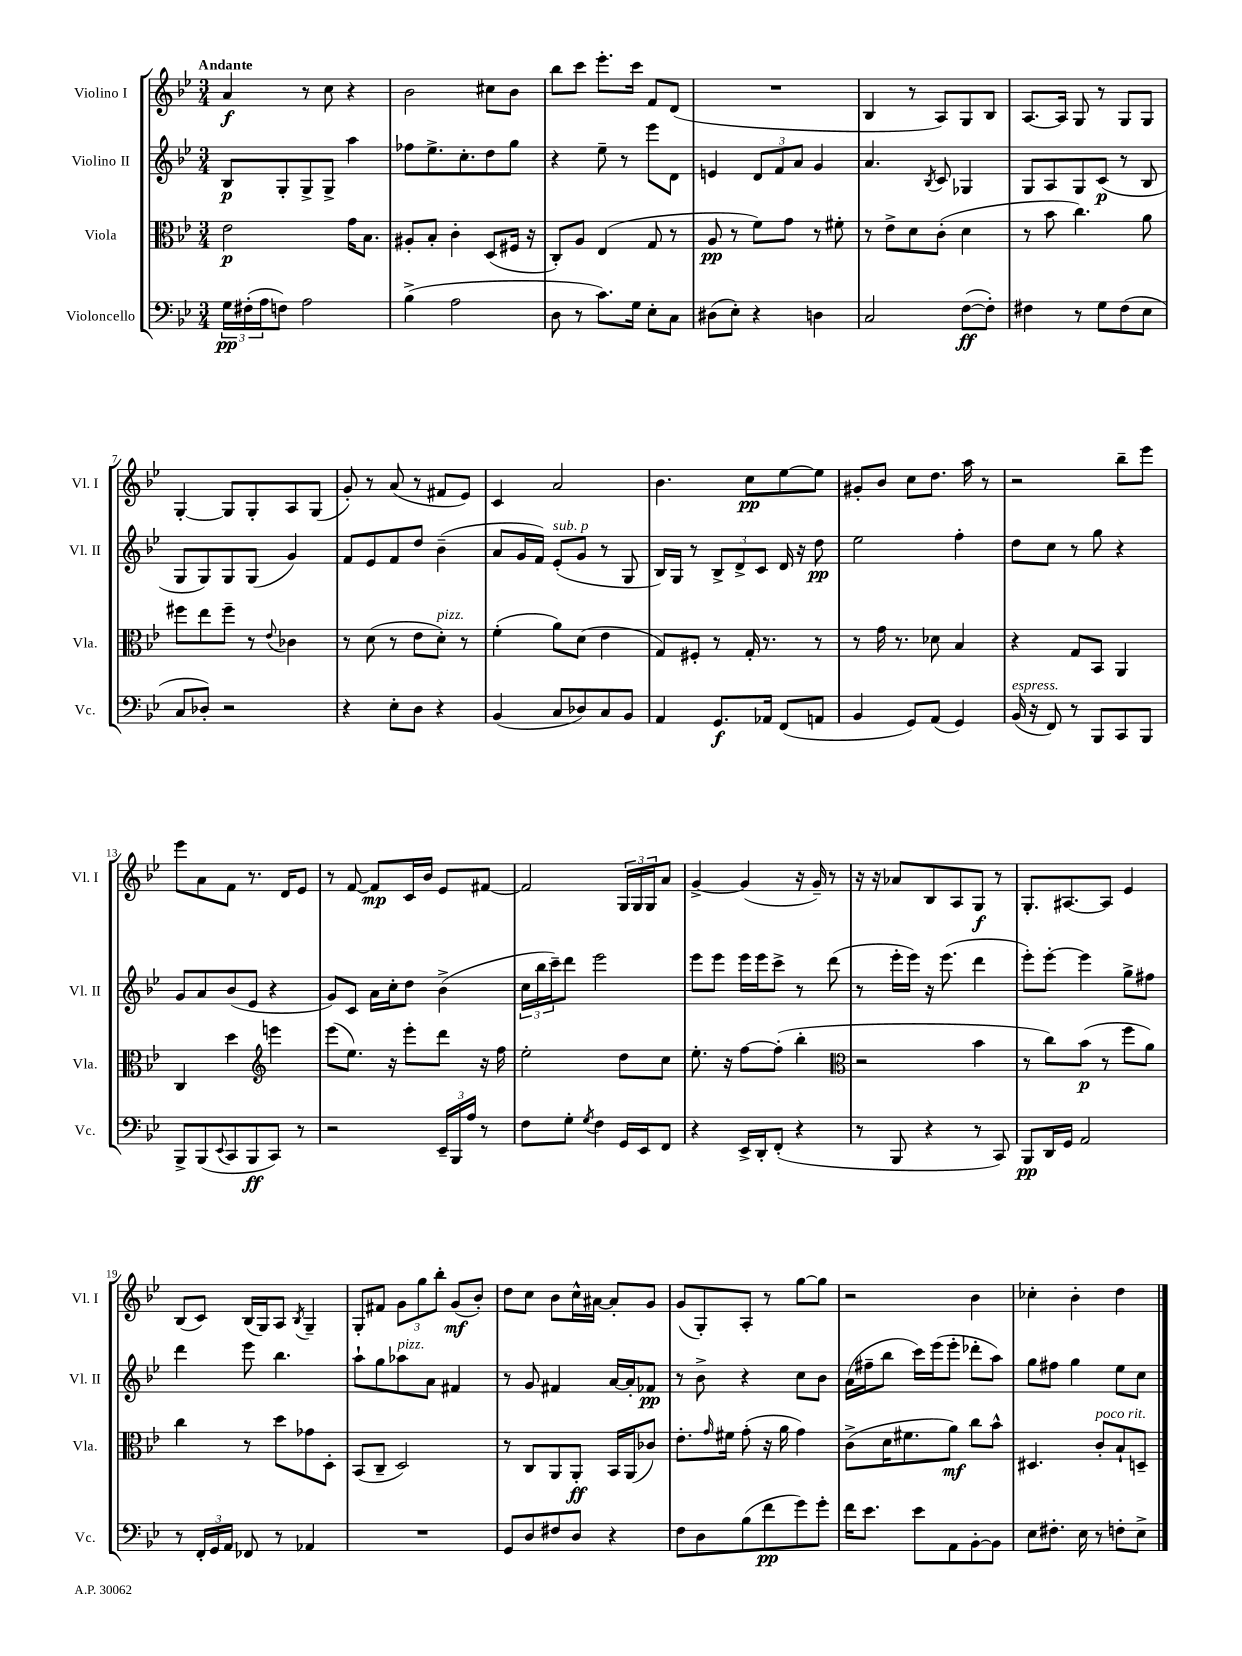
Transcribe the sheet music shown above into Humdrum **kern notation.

**kern	**dynam	**kern	**dynam	**kern	**dynam	**kern	**dynam
*part4	*part4	*part3	*part3	*part2	*part2	*part1	*part1
*staff4	*staff4	*staff3	*staff3	*staff2	*staff2	*staff1	*staff1
*I"Violoncello	*	*I"Viola	*	*I"Violino II	*	*I"Violino I	*
*I'Vc.	*	*I'Vla.	*	*I'Vl. II	*	*I'Vl. I	*
*clefF4	*	*clefC3	*	*clefG2	*	*clefG2	*
*k[b-e-]	*	*k[b-e-]	*	*k[b-e-]	*	*k[b-e-]	*
*M3/4	*	*M3/4	*	*M3/4	*	*M3/4	*
=1	=1	=1	=1	=1	=1	=1	=1
!	!	!	!	!	!	!LO:TX:a:B:t=Andante	!
24G\LL	pp	2e-\	p	8B-/L	p	4a/	f
(24F#X'\	.	.	.	.	.	.	.
24A\J	.	.	.	.	.	.	.
8Fn\J)	.	.	.	8G'/	.	.	.
2A\	.	.	.	8G^/	.	8r	.
.	.	.	.	8G^/J	.	8cc\	.
.	.	16g\KL	.	4aa\	.	4r	.
.	.	8.B-\J	.	.	.	.	.
=2	=2	=2	=2	=2	=2	=2	=2
(4B-^\	.	8A#X'/L	.	8ff-X\L	.	2b-\	.
.	.	8B-'/J	.	8.ee-^\	.	.	.
2A\	.	4c'\	.	.	.	.	.
.	.	.	.	8.cc'\	.	.	.
.	.	(8D/L	.	8dd\	.	8cc#X\L	.
.	.	16F#X/Jk	.	8gg\J	.	8b-\J	.
.	.	16r	.	.	.	.	.
=3	=3	=3	=3	=3	=3	=3	=3
8D\	.	8C'/L)	.	4r	.	8bb-\L	.
8r	.	8A/J	.	.	.	8ccc\J	.
8.c\L)	.	(4E-/	.	8ee-~\	.	8.eee-'\L	.
.	.	.	.	8r	.	.	.
16G\Jk	.	.	.	.	.	16ccc\Jk	.
8E-'\L	.	8G/	.	8eee-\L	.	8f/L	.
8C\J	.	8r	.	8d\J	.	(8d/J	.
=4	=4	=4	=4	=4	=4	=4	=4
(8D#X\L	.	8A/	pp	4en/	.	2.r	.
8E-'\J)	.	8r	.	.	.	.	.
4r	.	8f\L)	.	12d/L	.	.	.
.	.	.	.	12f/	.	.	.
.	.	8g\J	.	.	.	.	.
.	.	.	.	12a/J	.	.	.
4Dn\	.	8r	.	4g/	.	.	.
.	.	8f#X'\	.	.	.	.	.
=5	=5	=5	=5	=5	=5	=5	=5
2C/	.	8r	.	4.a/	.	4B-/	.
.	.	8e-^\L	.	.	.	.	.
.	.	8d\	.	.	.	8r	.
.	.	.	.	8qB-/	.	.	.
.	.	(8c'\J	.	8c/	.	8A/L)	.
([8F\L	ff	4d\	.	4G-X/	.	8G/	.
8F'\J])	.	.	.	.	.	8B-/J	.
=6	=6	=6	=6	=6	=6	=6	=6
4F#X\	.	8r	.	8G/L	.	[8.A/L	.
.	.	8b-\	.	8A/	.	.	.
.	.	.	.	.	.	16A/Jk]	.
8r	.	4.cc\)	.	8G/	.	8G/	.
8G\L	.	.	.	(8c/J	p	8r	.
(8F#\	.	.	.	8r	.	8G/L	.
8E-\J	.	8a\	.	8B-/	.	8G/J	.
!!LO:LB:g=z
=7	=7	=7	=7	=7	=7	=7	=7
8C/L	.	8ff#X\L	.	8G/L	.	[4G'/	.
8D-X'/J)	.	8ee-\	.	8G/)	.	.	.
2r	.	8ff#~\J	.	8G/	.	8G/L]	.
.	.	8r	.	(8G/J	.	8G'/	.
.	.	8qqe-/	.	.	.	.	.
.	.	4c-X\	.	4g/)	.	8A/	.
.	.	.	.	.	.	(8G/J	.
=8	=8	=8	=8	=8	=8	=8	=8
4r	.	8r	.	8f/L	.	8g'/)	.
.	.	(8d\	.	8e-/	.	8r	.
8E-'\L	.	8r	.	8f/	.	(8a/	.
8D\J	.	8e-\L	.	8dd/J	.	8r	.
!	!	!LO:TX:a:i:t=pizz.	!	!	!	!	!
4r	.	8d'\J)	.	(4b-~\	.	8f#X/L	.
.	.	8r	.	.	.	8e-/J)	.
=9	=9	=9	=9	=9	=9	=9	=9
(4BB-/	.	(4f'\	.	8a/L	.	4c/	.
.	.	.	.	16g/L	.	.	.
.	.	.	.	16f/JJ)	.	.	.
!	!	!	!	!LO:TX:a:i:t=sub. p	!	!	!
8C/L	.	8a\L)	.	(8e-'/L	.	2a/	.
8D-X/)	.	(8d\J	.	8g/J	.	.	.
8C/	.	4e-\	.	8r	.	.	.
8BB-/J	.	.	.	8G/	.	.	.
=10	=10	=10	=10	=10	=10	=10	=10
4AA/	.	8G/L)	.	16B-/LL)	.	4.b-\	.
.	.	.	.	16G/JJ	.	.	.
.	.	8F#X'/J	.	8r	.	.	.
8.GG/L	f	8r	.	12B-^/L	.	.	.
.	.	.	.	12d^/	.	.	.
.	.	16G'/	.	.	.	8cc\L	pp
.	.	.	.	12c/J	.	.	.
16AA-X/Jk	.	8.r	.	.	.	.	.
(8FF/L	.	.	.	16d/	.	[8ee-\	.
.	.	.	.	16r	.	.	.
8AAn/J	.	8r	.	8dd\	pp	8ee-\J]	.
=11	=11	=11	=11	=11	=11	=11	=11
4BB-/	.	8r	.	2ee-\	.	8g#X'/L	.
.	.	16g\	.	.	.	8b-/J	.
.	.	8.r	.	.	.	.	.
8GG/L)	.	.	.	.	.	8cc\L	.
(8AA/J	.	8d-X\	.	.	.	8.dd\J	.
4GG/)	.	4B-/	.	4ff'\	.	.	.
.	.	.	.	.	.	16aa\	.
.	.	.	.	.	.	8r	.
=12	=12	=12	=12	=12	=12	=12	=12
!LO:TX:a:i:t=espress.	!	!	!	!	!	!	!
(16BB-/	.	4r	.	8dd\L	.	2r	.
16r	.	.	.	.	.	.	.
8FF/)	.	.	.	8cc\J	.	.	.
8r	.	8G/L	.	8r	.	.	.
8BBB-/L	.	8BB-/J	.	8gg\	.	.	.
8CC/	.	4AA/	.	4r	.	8bb-~\L	.
8BBB-/J	.	.	.	.	.	8eee-\J	.
!!LO:LB:g=z
=13	=13	=13	=13	=13	=13	=13	=13
8BBB-^/L	.	4C/	.	8g/L	.	8eee-\L	.
(8BBB-/	.	.	.	8a/	.	8a\	.
8qqEE-/	.	.	.	.	.	.	.
8CC/	.	4dd\	.	(8b-/	.	8f\J	.
8BBB-/	ff	.	.	8e-/J	.	8.r	.
*	*	*clefG2	*	*	*	*	*
8CC/J)	.	4eeen\	.	4r	.	.	.
.	.	.	.	.	.	16d/KL	.
8r	.	.	.	.	.	8e-/J	.
=14	=14	=14	=14	=14	=14	=14	=14
2r	.	(8eee-\L	.	8g/L)	.	8r	.
.	.	8.ee-\J)	.	8c/J	.	[8f/	.
.	.	.	.	16a\LL	.	8f/L]	mp
.	.	16r	.	16cc'\J	.	.	.
.	.	8eee-'\L	.	8dd\J	.	16c/L	.
.	.	.	.	.	.	16b-/JJ	.
24EE-~/LL	.	8ddd\J	.	(4b-^\	.	8e-/L	.
24BBB-/	.	.	.	.	.	.	.
24A/JJ	.	.	.	.	.	.	.
8r	.	16r	.	.	.	[8f#X/J	.
.	.	16ff\	.	.	.	.	.
=15	=15	=15	=15	=15	=15	=15	=15
8F\L	.	2ee-'\	.	24cc\LL	.	2f#/]	.
.	.	.	.	24bb-\	.	.	.
.	.	.	.	24ccc~\J)	.	.	.
8G'\J	.	.	.	8ddd\J	.	.	.
8qG/	.	.	.	.	.	.	.
4F\	.	.	.	2eee-\	.	.	.
16GG/LL	.	8dd\L	.	.	.	24G/LL	.
.	.	.	.	.	.	24G/	.
16EE-/J	.	.	.	.	.	.	.
.	.	.	.	.	.	24G/J	.
8FF/J	.	8cc\J	.	.	.	8a/J	.
=16	=16	=16	=16	=16	=16	=16	=16
4r	.	8.ee-'\	.	8eee-\L	.	[4g^/	.
.	.	.	.	8eee-\J	.	.	.
.	.	16r	.	.	.	.	.
16EE-^/LL	.	[8ff\L	.	16eee-\LL	.	(4g/]	.
16DD'/J	.	.	.	16eee-\J	.	.	.
(8FF'/J	.	(8ff'\J]	.	8ccc^\J	.	.	.
4r	.	4bb-'\	.	8r	.	16r	.
.	.	.	.	.	.	16g~/)	.
.	.	.	.	(8ddd\	.	8r	.
=17	=17	=17	=17	=17	=17	=17	=17
*	*	*clefC3	*	*	*	*	*
8r	.	2r	.	8r	.	16r	.
.	.	.	.	.	.	16r	.
8BBB-/	.	.	.	16eee-'\LL	.	8a-X/L	.
.	.	.	.	16eee-\JJ)	.	.	.
4r	.	.	.	16r	.	8B-/	.
.	.	.	.	(8.eee-\	.	.	.
.	.	.	.	.	.	8A/	.
8r	.	4b-\	.	4ddd\	.	8G/J	f
8CC/)	.	.	.	.	.	8r	.
=18	=18	=18	=18	=18	=18	=18	=18
8BBB-/L	pp	8r	.	8eee-'\L)	.	8.G'/L	.
16DD/L	.	8cc\L)	.	[8eee-'\J	.	.	.
16GG/JJ	.	.	.	.	.	[8.A#X/	.
2AA/	.	(8b-\J	p	4eee-\]	.	.	.
.	.	8r	.	.	.	8A#/J]	.
.	.	8ff\L	.	8gg^\L	.	4e-/	.
.	.	8a\J)	.	8ff#X\J	.	.	.
!!LO:LB:g=z
=19	=19	=19	=19	=19	=19	=19	=19
8r	.	4cc\	.	4ddd\	.	(8B-/L	.
24FF'/LL	.	.	.	.	.	8c/J)	.
24GG/	.	.	.	.	.	.	.
24AA/JJ	.	.	.	.	.	.	.
8FF-X/	.	8r	.	8eee-\	.	(16B-/LL	.
.	.	.	.	.	.	16G/J)	.
8r	.	8dd\L	.	4.bb-\	.	8A/J	.
.	.	.	.	.	.	8qB-/	.
4AA-X/	.	8g-X\	.	.	.	4G~/	.
.	.	8D'\J	.	.	.	.	.
=20	=20	=20	=20	=20	=20	=20	=20
2.r	.	(8BB-/L	.	8aa`\L	.	8G'/L	.
.	.	8C~/J	.	8gg\	.	8f#X/J	.
!	!	!	!	!LO:TX:a:i:t=pizz.	!	!	!
.	.	2D/)	.	8aa-X\	.	12g\L	.
.	.	.	.	.	.	12gg\	.
.	.	.	.	8a\J	.	.	.
.	.	.	.	.	.	12bb-'\J	.
.	.	.	.	4f#X/	.	(8g/L	mf
.	.	.	.	.	.	8b-'/J)	.
=21	=21	=21	=21	=21	=21	=21	=21
8GG/L	.	8r	.	8r	.	8dd\L	.
8D/	.	8C/L	.	8g/	.	8cc\J	.
8F#X/	.	8AA/	.	4f#X/	.	8b-\L	.
8D/J	.	8AA'/J	ff	.	.	16cc^^\L	.
.	.	.	.	.	.	[16a#X\JJ	.
4r	.	16BB-/LL	.	[16a/LL	.	8a#'/L]	.
.	.	(16AA/J	.	16a'/J]	.	.	.
.	.	8c-X/J)	.	8f-X/J	pp	8g/J	.
=22	=22	=22	=22	=22	=22	=22	=22
8F\L	.	8.e-'\L	.	8r	.	(8g/L	.
8D\	.	.	.	8b-^\	.	8G'/)	.
.	.	16qqg/	.	.	.	.	.
.	.	16f#X\Jk	.	.	.	.	.
(8B-\	.	(8g'\	.	4r	.	8A'/J	.
8f\	pp	16r	.	.	.	8r	.
.	.	16a\	.	.	.	.	.
8g\)	.	4g\)	.	8cc\L	.	[8gg\L	.
8g'\J	.	.	.	8b-\J	.	8gg\J]	.
=23	=23	=23	=23	=23	=23	=23	=23
16f\KL	.	(8c^\L	.	(16a\LL	.	2r	.
8.e-\J	.	.	.	16ff#X~\J	.	.	.
.	.	16d\K	.	8bb-\J	.	.	.
.	.	8.f#X\	.	.	.	.	.
8e-\L	.	.	.	16ccc\LL)	.	.	.
.	.	.	.	(16eee-\J	.	.	.
8AA\	.	8a\J)	mf	8eee-'\J	.	.	.
[8BB-'\	.	8cc\L	.	8ddd-X'\L	.	4b-\	.
8BB-\J]	.	8b-^^\J	.	8aa\J)	.	.	.
=24	=24	=24	=24	=24	=24	=24	=24
8E-\L	.	4.D#X/	.	8gg\L	.	4cc-X'\	.
8.F#X'\J	.	.	.	8ff#X\J	.	.	.
.	.	.	.	4gg\	.	4b-'\	.
16E-\	.	.	.	.	.	.	.
!	!	!LO:TX:a:i:t=poco rit.	!	!	!	!	!
8r	.	8c'/L	.	.	.	.	.
8Fn'\L	.	8B-`/	.	8ee-\L	.	4dd\	.
8E-^\J	.	8Dn~/J	.	8cc\J	.	.	.
==	==	==	==	==	==	==	==
*-	*-	*-	*-	*-	*-	*-	*-
